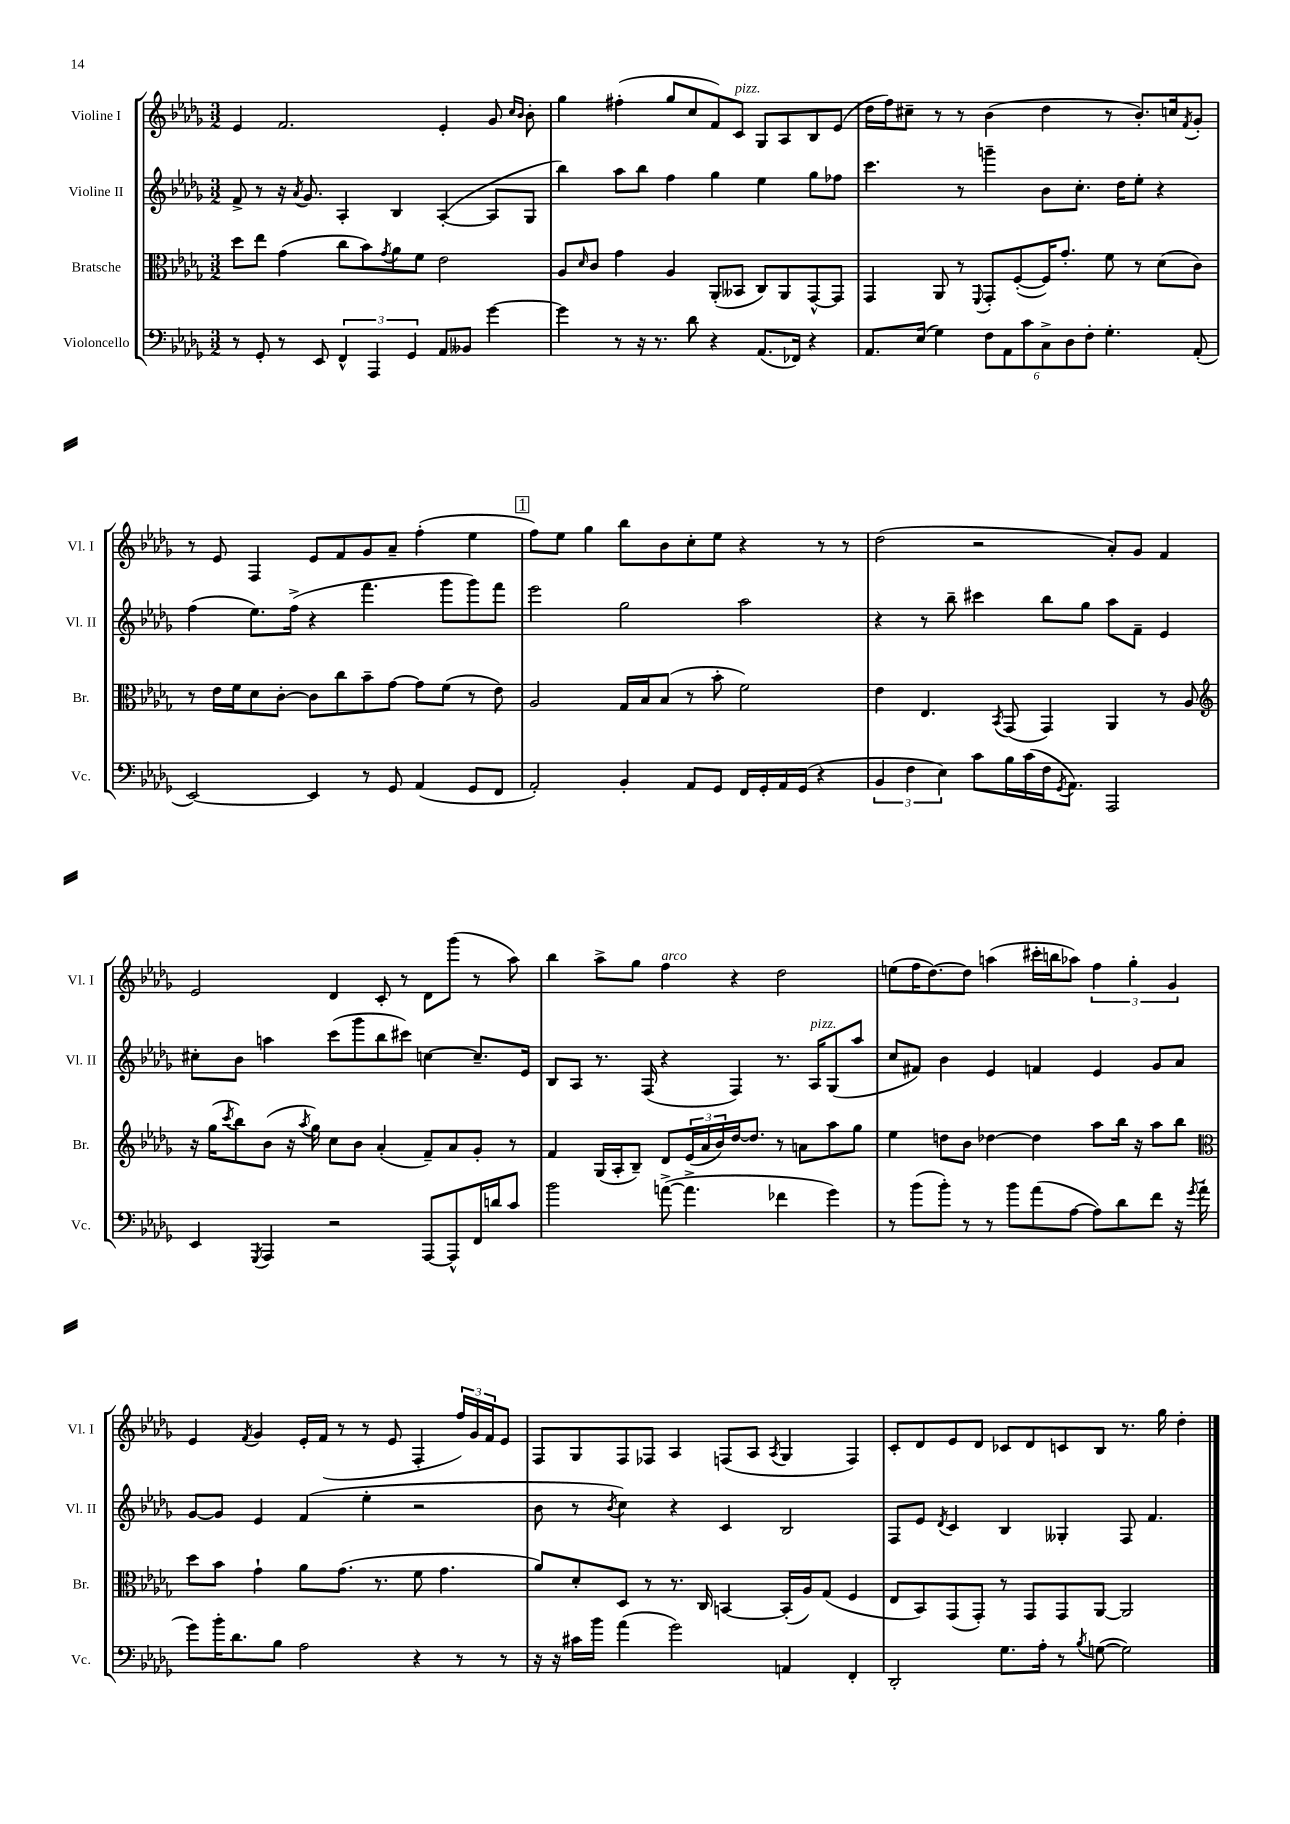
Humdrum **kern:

**kern	**kern	**kern	**kern
*staff4	*staff3	*staff2	*staff1
*clefF4	*clefC3	*clefG2	*clefG2
*k[b-e-a-d-g-]	*k[b-e-a-d-g-]	*k[b-e-a-d-g-]	*k[b-e-a-d-g-]
*M3/2	*M3/2	*M3/2	*M3/2
8r	8dd-	8f^	4e-
8GG-'	8ee-	8r	.
8r	(4g-	16r	2.f
.	.	8qa-	.
.	.	8.g-	.
8EE-	.	.	.
6FF^^	8cc	4A-'	.
.	8b-)	.	.
6AAA-	.	.	.
.	8qg-	.	.
.	8a-	4B-	.
6GG-	.	.	.
.	8f	.	.
8AA-	2e-	([4A-'	4e-'
8BB--	.	.	.
[4g-	.	8A-]	8g-
.	.	.	16qqcc
.	.	.	16qqb-
.	.	8G-	8b-'
=	=	=	=
4g-]	8A-	4bb-)	4gg-
.	16qqd-	.	.
.	8c	.	.
8r	4g-	8aa-	(4ff#'
16r	.	8bb-	.
8.r	.	.	.
.	4A-	4ff	8gg-
8d-	.	.	8cc
4r	(8AA-'	4gg-	8f)
.	8BB--	.	8c
(8.AA-	8C)	4ee-	8G-
.	8AA-	.	8A-
16FF-)	.	.	.
4r	[8GG-^^	8gg-	8B-
.	8GG-]	8ff-	(8e-
=	=	=	=
8.AA-	4GG-	4.ccc	16dd-
.	.	.	16ff)
.	.	.	8cc#~
(16E-	.	.	.
4G-)	8AA-	.	8r
.	8r	8r	8r
.	8qqFF	.	.
12F	8GG-'	4ggg~	(4b-
12AA-	.	.	.
.	([8F'	.	.
12c	.	.	.
12C^	16F])	8b-	4dd-
.	8.g-'	.	.
12D-	.	.	.
.	.	8.cc'	.
12F'	.	.	.
4.G-'	8f	.	8r
.	.	16dd-	.
.	8r	8ee-'	8.b-')
.	(8d-	4r	.
.	.	.	16cc
.	.	.	8qf
(8AA-'	8c)	.	8g-'
=	=	=	=
[2EE-)	8r	(4ff	8r
.	16e-	.	8e-
.	16f	.	.
.	8d-	8.ee-)	4F
.	[8c'	.	.
.	.	(16ff^	.
4EE-]	8c]	4r	8e-
.	8cc	.	8f
8r	8b-~	4.fff	8g-
8GG-	[8g-	.	8a-~
(4AA-	8g-]	.	(4ff'
.	(8f	8ggg-	.
8GG-	8r	8ggg-)	4ee-
8FF	8e-)	8fff	.
=	=	=	=
2AA-')	2A-	2eee-	8ff)
.	.	.	8ee-
.	.	.	4gg-
4BB-'	16G-	2gg-	8bb-
.	16B-	.	.
.	(8B-	.	8b-
8AA-	8r	.	8cc'
8GG-	8b-'	.	8ee-
16FF	2f)	2aa-	4r
16GG-'	.	.	.
16AA-	.	.	.
(16GG-	.	.	.
4r	.	.	8r
.	.	.	8r
=	=	=	=
6BB-	4e-	4r	(2dd-
6F	.	.	.
.	4.E-	8r	.
6E-)	.	.	.
.	.	8bb-~	.
8c	.	4ccc#	2r
.	8qBB-	.	.
16B-	(8GG-	.	.
(16c	.	.	.
16F	4GG-)	8bb-	.
8qGG-	.	.	.
8.AA-)	.	.	.
.	.	8gg-	.
2AAA-	4AA-	8aa-	8a-')
.	.	8f~	8g-
.	8r	4e-	4f
.	8A-	.	.
=	=	=	=
*	*clefG2	*	*
4EE-	16r	8cc#'	2e-
.	(16gg-	.	.
.	8qccc	.	.
.	8bb-)	8b-	.
8qGGG-	.	.	.
4AAA-	(8b-	4aa	.
.	16r	.	.
.	8qaa-	.	.
.	16gg-)	.	.
2r	8cc	(8ccc	4d-
.	8b-	8ggg-	.
.	(4a-'	8bb-	8c'
.	.	8ccc#)	8r
[8AAA-	8f~)	[4cc	8d-
8AAA-^^]	8a-	.	(8ggg-
16FF	8g-'	8.cc~]	8r
16d	.	.	.
8c	8r	.	8aa-)
.	.	16e-	.
=	=	=	=
2b-	4f	8B-	4bb-
.	.	8A-	.
.	(16G-	8.r	8aa-^
.	16A-'	.	.
.	8B-~)	.	8gg-
.	.	(16F	.
([8a^	8d-	4r	4ff
4.a^]	(24e-	.	.
.	24a-	.	.
.	24b-)	.	.
.	[16dd-	4F)	4r
.	8.dd-]	.	.
4f-	8r	8.r	2dd-
.	8a	.	.
.	.	16A-	.
4g-)	8aa-	(8G-	.
.	8gg-	8aa-	.
=	=	=	=
8r	4ee-	8cc	(8ee
(8b-	.	8f#)	16ff
.	.	.	[8.dd-)
8b-')	8dd	4b-	.
8r	8b-	.	8dd-]
8r	[4dd-	4e-	(4aa
8b-	.	.	.
(8a-	4dd-]	4f	16ccc#'
.	.	.	16bb
[8A-	.	.	8aa-)
8A-])	8aa-	4e-	6ff
8d-	16bb-	.	.
.	.	.	6gg-'
.	16r	.	.
8f	8aa-	8g-	.
.	.	.	6g-
16r	8bb-	8a-	.
8qg-	.	.	.
(16a-'	.	.	.
=	=	=	=
*	*clefC3	*	*
8g-)	8dd-	[8g-	4e-
16b-'	8b-	8g-]	.
8.d-	.	.	.
.	.	.	8qf
.	4g-`	4e-	4g-
8B-	.	.	.
2A-	8a-	(4f	16e-'
.	.	.	(16f
.	(8.g-	.	8r
.	.	4ee-'	8r
.	8.r	.	.
.	.	.	8e-
4r	8f	2r	4F'
.	4.g-	.	.
8r	.	.	24ff)
.	.	.	24g-
.	.	.	24f
8r	.	.	8e-
=	=	=	=
16r	8a-)	8b-	8F
16r	.	.	.
16c#	8d-'	8r	8G-
16b-	.	.	.
.	.	8qb-	.
(4a-	8D-	4cc)	8F
.	8r	.	8F-
2g-)	8.r	4r	4A-
.	16C	.	.
.	[4BB	4c	(8F
.	.	.	8A-
.	.	.	8qA-
4AA	(16BB']	2B-	4G-
.	16A-)	.	.
.	(8G-	.	.
4FF'	4F	.	4F)
=	=	=	=
2DD-'	8E-	8F	8c'
.	8BB-)	8e-	8d-
.	.	8qd-	.
.	(8GG-	4c	8e-
.	8GG-')	.	8d-
8.G-	8r	4B-	8c-
.	8GG-	.	8d-
16A-'	.	.	.
8r	8GG-	4G--'	8c
8qB-	.	.	.
([8G	[8AA-	.	8B-
2G])	2AA-]	8F	8.r
.	.	4.f	.
.	.	.	16gg-
.	.	.	4dd-'
==	==	==	==
*-	*-	*-	*-
